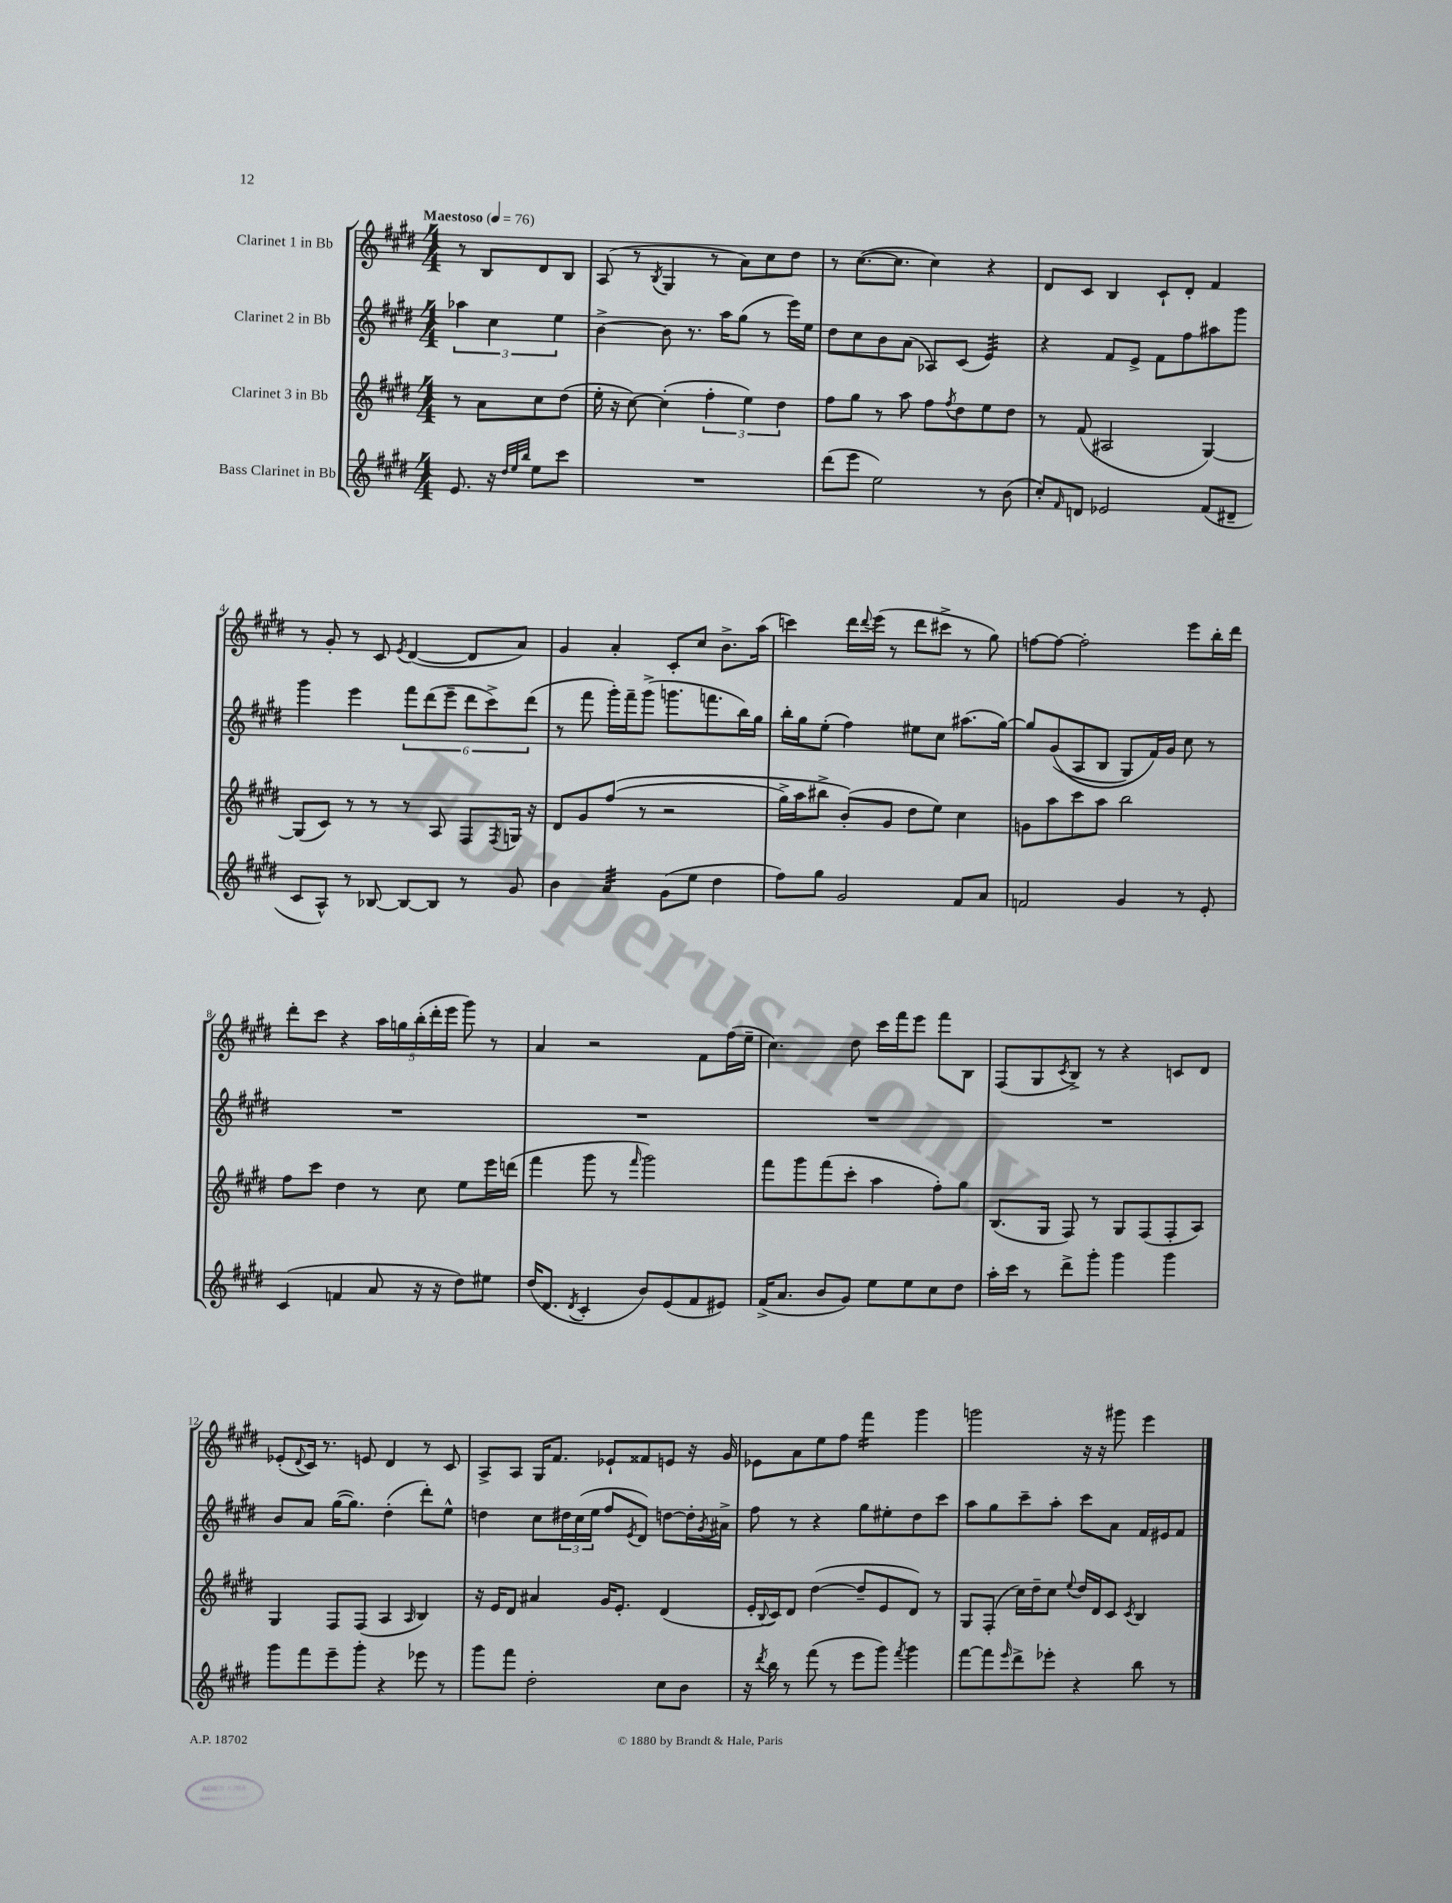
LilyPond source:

<<
\new StaffGroup <<
\new Staff = "s0" \with { instrumentName = "Clarinet 1 in Bb" } {
    \clef treble \key e \major \numericTimeSignature \time 4/4 \partial 2 \tempo "Maestoso" 4 = 76
    r8 b8 dis'8 b8 |
    a8( r8 \acciaccatura { b8 } gis4 r8 a'8) cis''8 dis''8 |
    r8 cis''8.~( cis''8. cis''4) r4 |
    dis'8 cis'8 b4 cis'8-! dis'8-. fis'4 |
    r8 gis'8-. r8 cis'8 \acciaccatura { e'8 } dis'4~( dis'8 a'8) |
    gis'4 a'4-. cis'8-. cis''8 b'8.-> a''16( |
    c'''4) dis'''16 \appoggiatura { dis'''8 } e'''16( r8 dis'''8 cis'''8-> r8 gis''8) |
    f''8~ f''8~ f''2-. e'''8 b''16-. dis'''16 |
    dis'''8-. cis'''8 r4 \tuplet 5/4 { a''16 g''16 b''16-.( dis'''16-. e'''16 } gis'''8) r8 |
    a'4 r2 fis'8 fis''16( e''16-- |
    cis''4.) dis''8 cis'''16 fis'''16 e'''8 fis'''8 b8 |
    fis8( gis8 \acciaccatura { cis'8 } b8->) r8 r4 c'8 dis'8 |
    ees'8-.( \appoggiatura { dis'8 } cis'16) r8. e'8 dis'4 r8 cis'8 |
    a8-> a8 gis16 fis'8. ees'8-! fisis'8 e'8 r16 gis'16 |
    ees'8 a'8 e''8 fis''8 fis'''4:16 gis'''4 |
    g'''2 r16 r16 gis'''8 e'''4 \bar "|." |
}
\new Staff = "s1" \with { instrumentName = "Clarinet 2 in Bb" } {
    \clef treble \key e \major \numericTimeSignature \time 4/4 \partial 2
    \tuplet 3/2 { aes''4 cis''4 e''4 } |
    b'4~-> b'8 r8. a''16 gis''8( r8 e'''16) e''16 |
    dis''8 cis''8 b'8 a'8( aes8) cis'8( e'4:32) |
    r4 fis'8 e'8-> fis'8 fis''8 ais''8 gis'''8 |
    gis'''4 e'''4 \tuplet 6/4 { fis'''8 dis'''8( e'''8-- dis'''8 cis'''8->) dis'''8( } |
    r8 fis'''8 gis'''16-.) fis'''16-- gis'''8->( g'''8. f'''8. b''16) gis''16 |
    b''16-. gis''16 e''8-.( fis''4) eis''8 cis''8 ais''8.( gis''16~) |
    gis''8 gis'8(\( a8 b8 gis8) fis'16\) gis'16 cis''8 r8 |
    R1 |
    R1 |
    R1 |
    R1 |
    b'8 a'8 gis''16~( gis''8.) dis''4-.( dis'''8-.) e''8-^ |
    d''4 cis''8 \tuplet 3/2 { dis''16 cis''16( e''16 } fis''8 \acciaccatura { e'8 } dis'8) d''8~ d''16-. \acciaccatura { gis'8 } ais'16-> |
    fis''8 r8 r4 gis''8 eis''8-. dis''8 cis'''8 |
    a''8 gis''8 cis'''8-- a''8-. cis'''8 a'8 fis'16 eis'16 fis'8 \bar "|." |
}
\new Staff = "s2" \with { instrumentName = "Clarinet 3 in Bb" } {
    \clef treble \key e \major \numericTimeSignature \time 4/4 \partial 2
    r8 a'8 cis''8 dis''8( |
    e''16-. r16 cis''8~) cis''4-.( \tuplet 3/2 { fis''4-. e''4) dis''4 } |
    fis''8 gis''8 r8 a''8 fis''8 \acciaccatura { fis''8 } dis''8 e''8 dis''8 |
    r8 fis'8( ais2 gis4~) |
    gis8( cis'8) r8 r8 r8 a8 fis8 \acciaccatura { fis8 } g16 r16 |
    dis'8 gis'8 fis''8(\( r8 r2 |
    gis''16->) a''16 bis''8-> b'8-.(\) gis'8 dis''8 e''8) cis''4 |
    g'8 a''8 cis'''8 a''8 b''2 |
    fis''8 cis'''8 dis''4 r8 cis''8 e''8 e'''16 d'''16( |
    fis'''4 gis'''8 r8 \grace { fis'''16 } gis'''2) |
    fis'''8 gis'''8 fis'''8( cis'''8-. a''4 fis''8-.) gis''8 |
    b8.( gis16 fis8) r8 gis8 fis8( fis8-. a8) |
    gis4 fis8 fis8( a4 \grace { a16 } b4) |
    r16 e'16 dis'8 ais'4 gis'16 e'8.-. dis'4( |
    e'16-. \appoggiatura { b8 } cis'16) dis'8 dis''4~( dis''8-- e'8 dis'8) r8 |
    gis8 fis8-.( cis''16) dis''16-- cis''8 \appoggiatura { e''8 } dis''16 dis'16 cis'8 \acciaccatura { cis'8 } b4 \bar "|." |
}
\new Staff = "s3" \with { instrumentName = "Bass Clarinet in Bb" } {
    \clef treble \key e \major \numericTimeSignature \time 4/4 \partial 2
    e'8. r16 \grace { dis''32 e''32 b''32 } e''8 cis'''8 |
    R1 |
    dis'''8( e'''8 e''2) r8 b'8( |
    cis''8-.) \grace { fis'16 } d'8 ees'2 fis'8( dis'8-- |
    cis'8 a8-^) r8 bes8~ bes8~ bes8 r8 gis'8 |
    b'4 a'4:32 gis'8( e''8 dis''4 |
    fis''8) gis''8 gis'2 fis'8 a'8 |
    f'2 gis'4 r8 e'8-. |
    cis'4( f'4 a'8 r16 r16 dis''8) eis''8 |
    dis''16( dis'8. \acciaccatura { dis'8 } cis'4-. b'8) e'8( fis'8 eis'8) |
    fis'16->( a'8. b'8 gis'8) e''8 e''8 cis''8 dis''8 |
    a''16-. cis'''16 r8 dis'''8-> gis'''8-. gis'''4 gis'''4 |
    gis'''8 fis'''8 e'''8-- gis'''8-. r4 ees'''8 r8 |
    gis'''8 fis'''8 dis''2-. cis''8 b'8 |
    r16 \acciaccatura { dis'''8 } b''16 r8 fis'''8( r8 e'''8 gis'''8) \acciaccatura { fis'''8 } gis'''4 |
    fis'''8~ fis'''8 \grace { e'''16 } dis'''8-> ees'''8-. r4 b''8 r8 \bar "|." |
}
>>
>>
